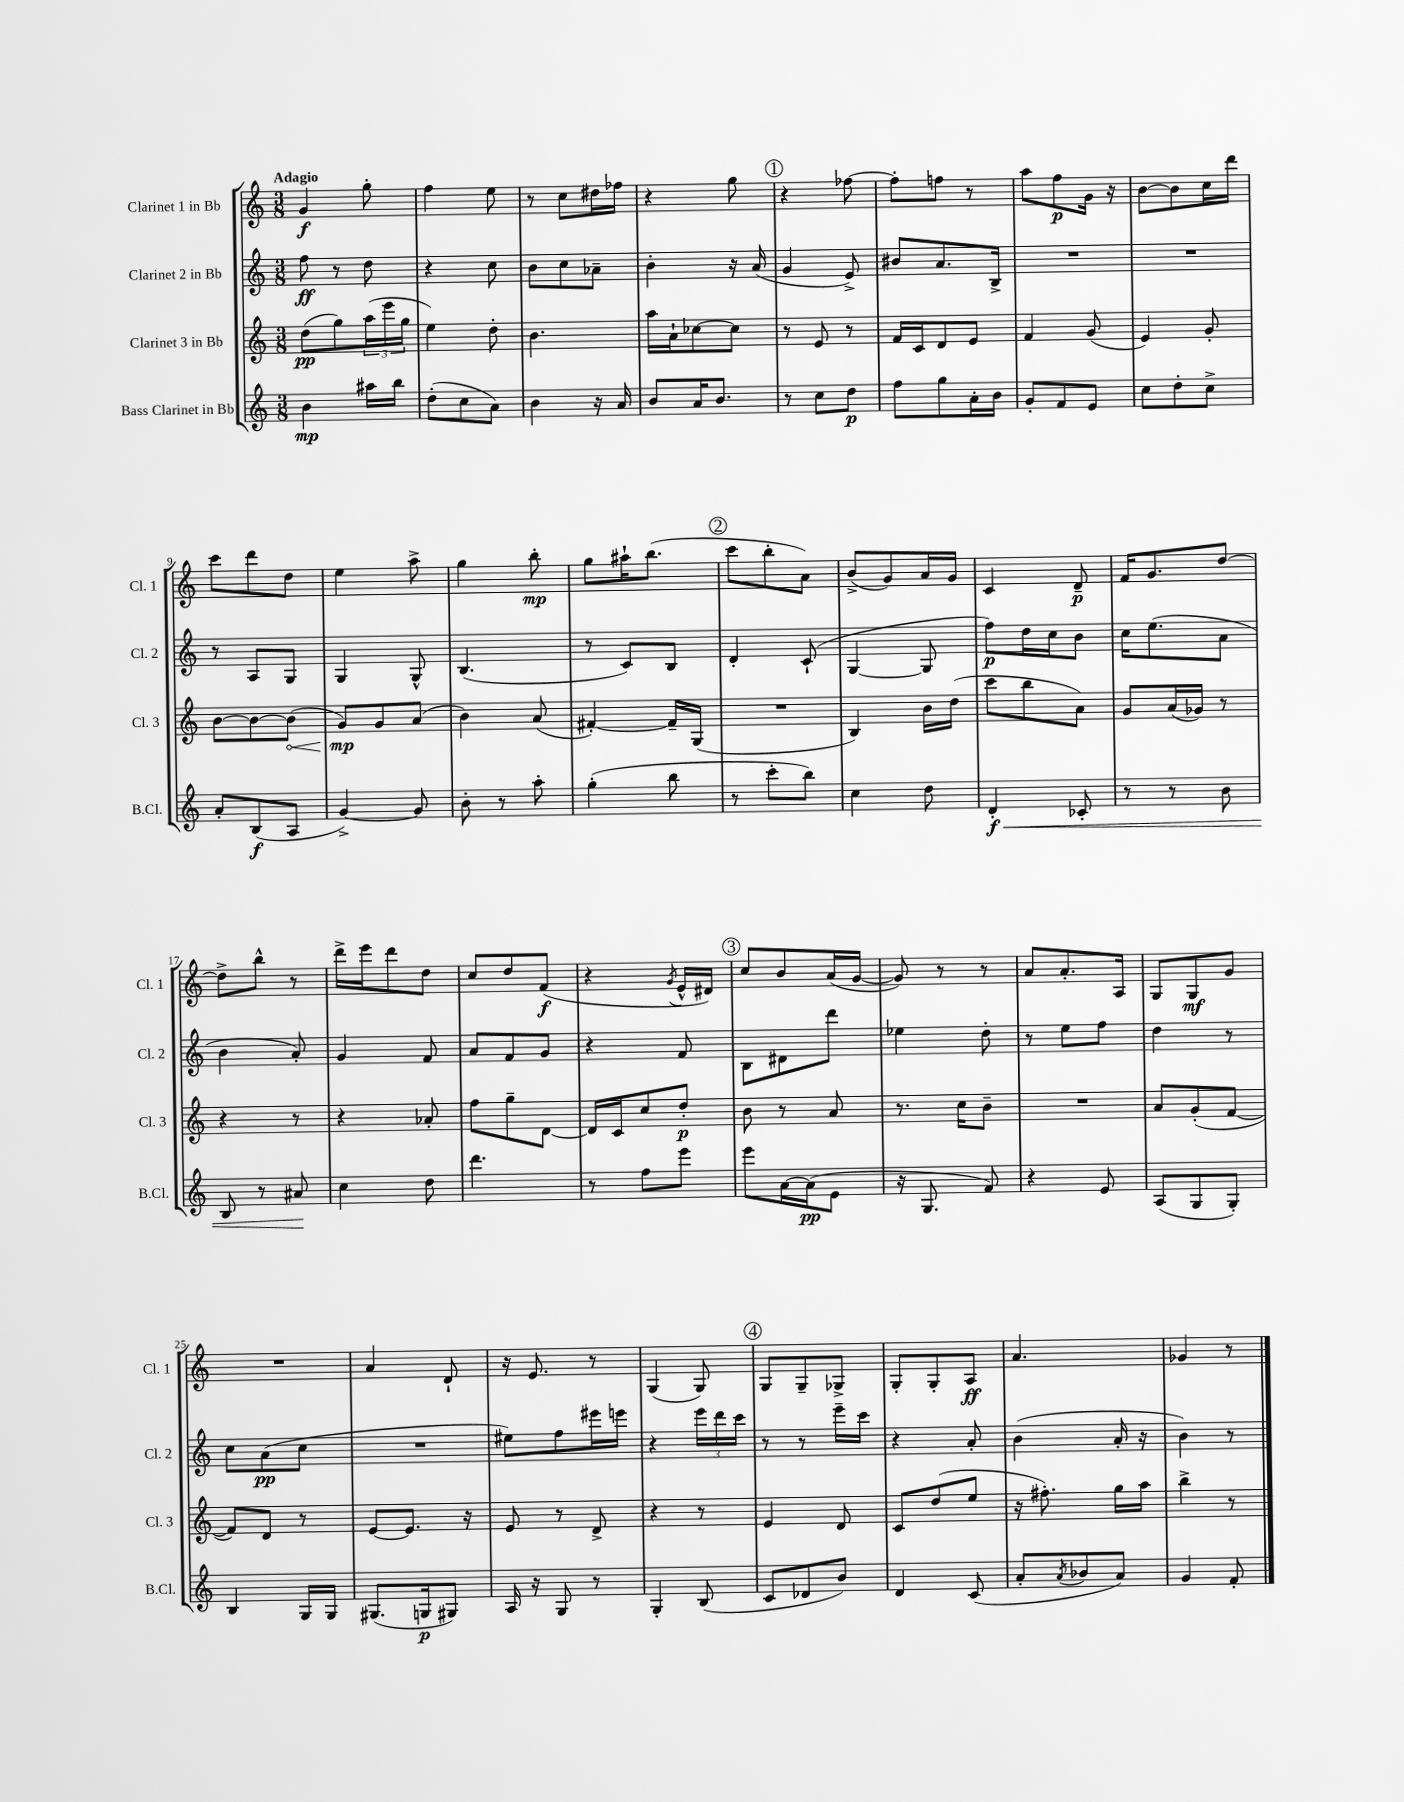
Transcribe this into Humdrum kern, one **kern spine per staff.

**kern	**kern	**kern	**kern
*staff4	*staff3	*staff2	*staff1
*clefG2	*clefG2	*clefG2	*clefG2
*k[]	*k[]	*k[]	*k[]
*M3/8	*M3/8	*M3/8	*M3/8
4b\	(8dd\L	8ff\	4g/
.	8gg\)	8r	.
16aa#\LL	(24aa\L	8dd\	8gg'\
.	24eee\	.	.
16bb\JJ	.	.	.
.	24gg\JJ	.	.
=	=	=	=
(8dd'\L	4ee\)	4r	4ff\
8cc\	.	.	.
8a\J)	8dd'\	8cc\	8ee\
=	=	=	=
4b\	4.b\	8b\L	8r
.	.	8cc\	8cc\L
16r	.	8a-~\J	16dd#\L
16a/	.	.	16ff-\JJ
=	=	=	=
8b/L	16aa\LL	4b'\	4r
.	16a`\J	.	.
16a/K	[8cc-\	.	.
8.b/J	.	.	.
.	8cc-\]J	16r	8gg\
.	.	(16a/	.
=	=	=	=
8r	8r	4g/	4r
8cc\L	8e/	.	.
8dd\J	8r	8e^/)	[8ff-\
=	=	=	=
8ff\L	16f/LL	8b#/L	8ff-'\]L
.	16c/J	.	.
8gg\	8d/	8.a/	8ff\J
16a'\L	8e/J	.	8r
16b\JJ	.	16B^/Jk	.
=	=	=	=
8g'/L	4f/	4.r	8aa\L
8f/	.	.	8ff\
8e/J	(8g/	.	16g\Jk
.	.	.	16r
=	=	=	=
8cc\L	4e/)	4.r	[8b\L
8dd'\	.	.	8b\]
8cc^\J	8g'/	.	16cc\L
.	.	.	16ddd\JJ
=	=	=	=
8a'/L	[8b\L	8r	8ccc\L
(8B/	8b\_	8A/L	8ddd\
8A/J	(8b\]J	8G/J	8dd\J
=	=	=	=
[4g^/)	8g/L)	4G/	4ee\
.	8g/	.	.
8g/]	(8a/J	8G^^/	8aa^\
=	=	=	=
8b'\	4b\)	(4.B/	4gg\
8r	.	.	.
8aa'\	(8a/	.	8bb'\
=	=	=	=
(4gg'\	[4f#'/)	8r	8gg\L
.	.	8c/L)	16aa#`\K
.	.	.	(8.bb\J
8bb\	16f#~/]LL	8B/J	.
.	(16G/JJ	.	.
=	=	=	=
8r	4.r	4d'/	8ccc\L
8ccc'\L	.	.	8bb'\
8bb\J)	.	(8c`/	8a\J)
=	=	=	=
4cc\	4B/)	[4G/	(8b^/L
.	.	.	8g/)
8dd\	16b\LL	8G/]	16a/L
.	(16dd\JJ	.	16g/JJ
=	=	=	=
4d'/	8ccc\L	8ff\L)	4c/
.	8bb\	16dd\L	.
.	.	16cc\J	.
8c-'/	8a\J)	8b\J	8d~/
=	=	=	=
8r	8g/L	16cc\LK	16f/LK
.	.	(8.ee\	8.g/
8r	(16a/L	.	.
.	16g-/JJ)	.	.
8b\	8r	8a\J	[8dd/J
=	=	=	=
8B/	4r	4b\	8dd^\]L
8r	.	.	8bb^^\J
8a#/	8r	8a'/)	8r
=	=	=	=
4cc\	4r	4g/	16ddd^\LL
.	.	.	16eee\J
.	.	.	8ddd\
8dd\	8a-'/	8f/	8dd\J
=	=	=	=
4.ddd\	8ff\L	8a/L	8cc/L
.	8gg~\	8f/	8dd/
.	[8d\J	8g/J	(8f/J
=	=	=	=
8r	16d/]LL	4r	4r
.	16c/J	.	.
8ff\L	8cc/	.	.
.	.	.	8qg/
8eee\J	8dd'/J	8f/	16e^^/LL
.	.	.	16d#/JJ)
=	=	=	=
8eee\L	8b\	8B\L	8cc/L
[16a\L	8r	8d#\	8b/
(16a\]J	.	.	.
8e\J	8a/	8ddd\J	(16a/L
.	.	.	[16g/JJ
=	=	=	=
16r	8.r	4ee-\	8g/])
8.G/	.	.	.
.	.	.	8r
.	16cc\LK	.	.
8f/)	8b~\J	8dd'\	8r
=	=	=	=
4r	4.r	8r	8a/L
.	.	8ee\L	8.a'/
8e/	.	8ff\J	.
.	.	.	16A/Jk
=	=	=	=
(8A/L	8a/L	4dd\	8G/L
8G/	(8g'/	.	8G/
8G'/J)	[8f/J	8r	8g/J
=	=	=	=
4B/	8f/]L)	8cc\L	4.r
.	8d/J	(8a\	.
16G/LL	8r	8cc\J	.
16G/JJ	.	.	.
=	=	=	=
(8.G#/L	[8e/L	4.r	4a/
.	8.e/]J	.	.
16G/k	.	.	.
8G#/J)	.	.	8d`/
.	16r	.	.
=	=	=	=
16A/	8e/	8ee#\L)	16r
16r	.	.	8.e/
8G/	8r	8ff\	.
8r	8d^/	16eee#\L	8r
.	.	16eee\JJ	.
=	=	=	=
4G'/	4r	4r	(4G/
(8B/	8r	24eee\LL	8G/)
.	.	24ddd\	.
.	.	24ccc\JJ	.
=	=	=	=
8c/L	4e/	8r	8G/L
8d-/	.	8r	8G~/
8b/J)	8d/	16eee~\LL	8G-^/J
.	.	16ccc\JJ	.
=	=	=	=
4d/	8c/L	4r	8G'/L
.	(8dd/	.	8G'/
(8c/	8ee/J	8a'/	8A/J
=	=	=	=
8a'/L	16r	(4b\	4.a/
.	8.ff#'\)	.	.
8qa/	.	.	.
8b-/	.	.	.
8a/J)	16gg\LL	16a'/	.
.	16aa\JJ	16r	.
=	=	=	=
4g/	4bb^\	4b\)	4g-/
8f'/	8r	8r	8r
==	==	==	==
*-	*-	*-	*-
